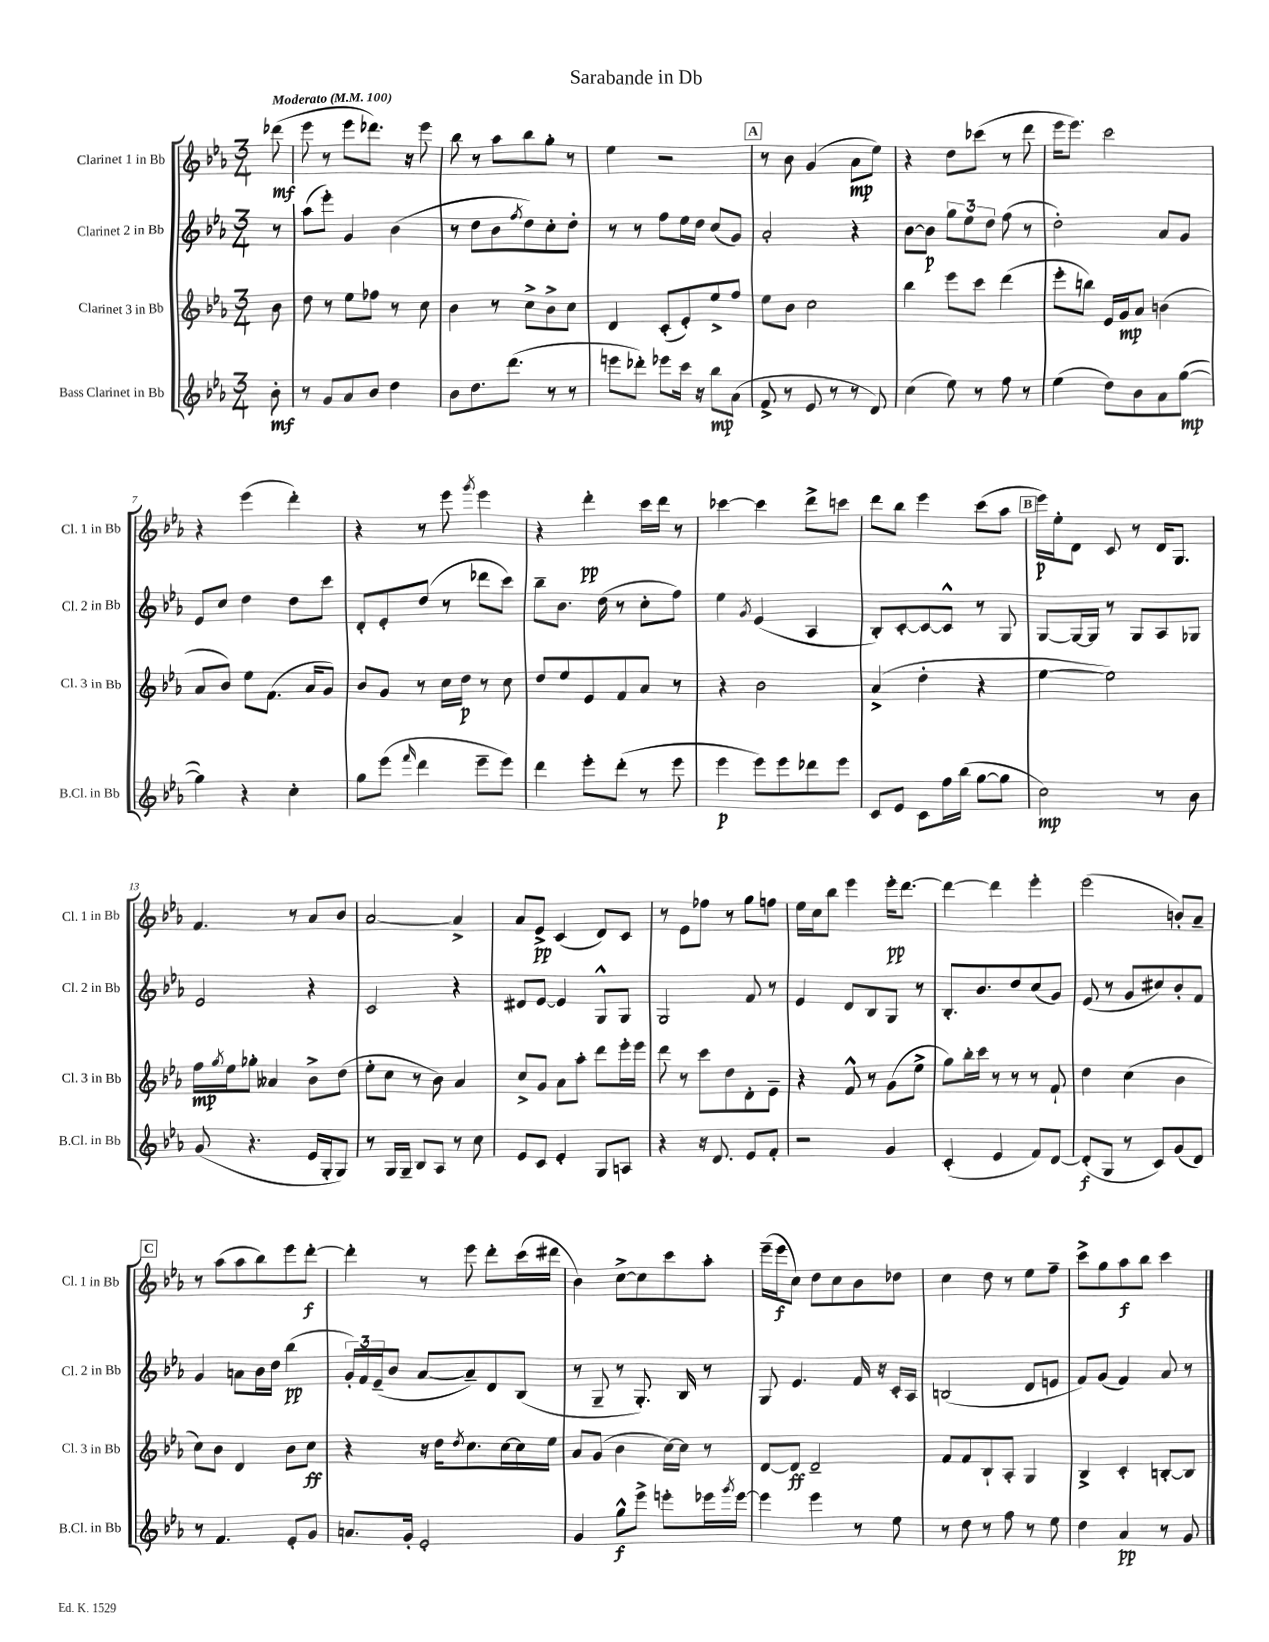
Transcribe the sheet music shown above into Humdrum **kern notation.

**kern	**kern	**kern	**kern
*staff4	*staff3	*staff2	*staff1
*clefG2	*clefG2	*clefG2	*clefG2
*k[b-e-a-]	*k[b-e-a-]	*k[b-e-a-]	*k[b-e-a-]
*M3/4	*M3/4	*M3/4	*M3/4
*MM100	*MM100	*MM100	*MM100
8b-'	8b-	8r	(8ddd-
=	=	=	=
8r	8dd	(8aa-	8eee-
8g	8r	8eee-')	8r
8a-	8ee-	4g	8eee-
8b-	8ff-	.	8.ddd-)
4dd	8r	(4b-	.
.	.	.	16r
.	8cc	.	8eee-
=	=	=	=
8b-	4b-	8r	8bb-
8.dd	.	8dd	8r
.	8r	8b-	8aa-
(8.ddd	.	.	.
.	.	8qff	.
.	8cc^	8dd)	8bb-
8r	8b-^	8cc'	8gg'
8r	8cc	8dd'	8r
=	=	=	=
8eee	4d	8r	4ee-
8ddd-')	.	8r	.
8eee-	(8c'	8ff	2r
16ccc	8e-')	16ee-	.
16r	.	16dd	.
8bb-	8ee-^	(8cc	.
(8a-	8ff	8g)	.
=	=	=	=
8f^	8ee-	2a-'	8r
8r	8b-	.	8b-
8e-	2cc	.	(4g
8r	.	.	.
8r	.	4r	8a-
8d)	.	.	8ee-)
=	=	=	=
(4cc	4bb-	[8b-	4r
.	.	8b-]	.
8ee-)	8eee-	12gg	8dd
.	.	12ee-	.
8r	8ccc	.	(8ccc-
.	.	12dd	.
8ff	(4ddd	(8ff	8r
8r	.	8r	8ddd
=	=	=	=
(4ee-	8eee-'	2dd')	16eee-
.	.	.	8.eee-)
.	8bb)	.	.
8dd)	16e-	.	2ccc
.	16g	.	.
8b-	8a-	.	.
8a-	(4b	8a-	.
([8gg	.	8g	.
=	=	=	=
4gg])	8a-	8e-	4r
.	8b-)	8cc	.
4r	8ee-	4dd	(4eee-
.	(8.f	.	.
4cc'	.	8dd	4ddd')
.	16a-	.	.
.	8g)	8ccc	.
=	=	=	=
8gg	8b-	8d'	4r
(8eee-	8g	8e-'	.
16qqfff	.	.	.
4ddd	8r	(8dd	8r
.	16cc	8r	8eee-
.	16dd	.	.
.	.	.	8qggg
8eee-~	8r	8ddd-	4eee-
8eee-)	8cc	8ccc)	.
=	=	=	=
4ddd	8dd	8bb-~	4r
.	8ee-	8.b-	.
8eee-'	8e-	.	4ddd'
.	.	(16dd	.
(8ddd'	8f	8r	.
8r	8a-	8cc'	16ccc
.	.	.	16ddd
8eee-	8r	8ff)	8r
=	=	=	=
4eee-	4r	4ee-	[4ccc-
.	.	8qg	.
8eee-)	2b-	(4e-	4ccc-]
8eee-	.	.	.
8ddd-	.	4A-	8ddd^
8eee-	.	.	8ccc
=	=	=	=
8c	(4a-^	8B-')	8ddd
8e-	.	[8c'	8bb-
8c	4dd'	8c_	4eee-
16ff	.	8c^^]	.
(16bb-	.	.	.
[8gg	4r	8r	(8ccc
8gg]	.	8G	8aa-
=	=	=	=
2cc)	[4ee-	[8G	16eee-)
.	.	.	16ee-'
.	.	16G_	8d
.	.	16G]	.
.	2ee-])	8r	8c
.	.	8G	8r
8r	.	8A-	16d
.	.	.	8.G
8b-	.	8G-	.
=	=	=	=
(8g	16ff	2e-	4.f
.	8qgg	.	.
.	16ee-	.	.
4.r	8gg-'	.	.
.	4a--	.	.
.	.	.	8r
16e-	8b-^	4r	8a-
16G'	.	.	.
8G)	(8dd	.	8b-
=	=	=	=
8r	8ee-'	2c	[2a-
16G	8cc	.	.
16G~	.	.	.
8B-	8r	.	.
8A-	8b-)	.	.
8r	4a-	4r	4a-^]
8cc	.	.	.
=	=	=	=
8e-	8cc^	8d#	8a-
8c	8g	[8e-	8e-^
4e-'	8a-	4e-]	(4c
.	8aa-'	.	.
8G	8ddd	8G^^	8d)
8A	16eee-'	8G	8c
.	16eee-	.	.
=	=	=	=
4r	8ddd	2G	8r
.	8r	.	8e-
16r	8ccc	.	8ff-
8.d	.	.	.
.	8dd	.	8r
8e-	8d'	8f	8gg
8f'	8e-~	8r	8ff
=	=	=	=
2r	4r	4e-	16ee-
.	.	.	16cc
.	.	.	8bb-
.	8f^^	8d	4eee-
.	8r	8B-	.
4g	(8g	8G	16eee-'
.	.	.	[8.ddd
.	8ee-^	8r	.
=	=	=	=
(4c'	8gg)	8.B-'	4ddd_
.	16bb-'	.	.
.	16ccc	8.b-	.
4e-	8r	.	4ddd]
.	8r	8dd	.
8f)	8r	(8cc	4eee-'
[8d	8f`	8g)	.
=	=	=	=
(8d']	4dd	(8e-	(2eee-
8G	.	8r	.
8r	(4cc	8g	.
8c)	.	8cc#)	.
(8g	4b-	8b-'	8b')
8d)	.	8f	8a-~
=	=	=	=
8r	8cc)	4g	8r
4.f	8b-	.	(8aa-
.	4d	8a	8aa-
.	.	16b-	8bb-)
.	.	16dd	.
8e-'	8b-	(4bb-	8eee-
8g	8cc	.	[8ddd'
=	=	=	=
8.a	4r	24g')	4ddd']
.	.	24f	.
.	.	(24e-~	.
.	.	8b-	.
16g'	.	.	.
2e-'	16r	[8a-	8r
.	16dd	.	.
.	8qdd	.	.
.	8.cc	8a-~])	8eee-
.	.	8d	8ddd'
.	[16cc	.	.
.	16cc]	(8B-	(16ccc
.	16ee-	.	16ddd#
=	=	=	=
4g	8a-	8r	4b-)
.	(8g	8G~	.
8gg^^	4b-	8r	[8cc^
8eee-^	.	8.G')	8cc]
8eee'	[16cc)	.	8ccc
.	16cc]	16B-	.
16eee-	8r	8r	8aa-'
8qggg	.	.	.
[16eee-	.	.	.
=	=	=	=
4eee-]	[8d	8G	(16eee-~
.	.	.	16eee-
.	8d]	4.e-	8cc)
4eee-	2d~	.	8dd
.	.	.	8cc
8r	.	16f	8b-
.	.	16r	.
8ee-	.	16c'	8dd-
.	.	16A-	.
=	=	=	=
8r	8f	(2B	4cc
8dd	8f	.	.
8r	8B-`	.	8dd
8ff	8A-'	.	8r
8r	4G	8d	8ee-
8ee-	.	8e	8ff~
=	=	=	=
4dd	4B-^	8f)	8ccc^
.	.	(8g	8gg
4a-	4c'	4f)	8aa-
.	.	.	8bb-
8r	[8B'	8a-	4ccc
8g	8B]	8r	.
==	==	==	==
*-	*-	*-	*-
